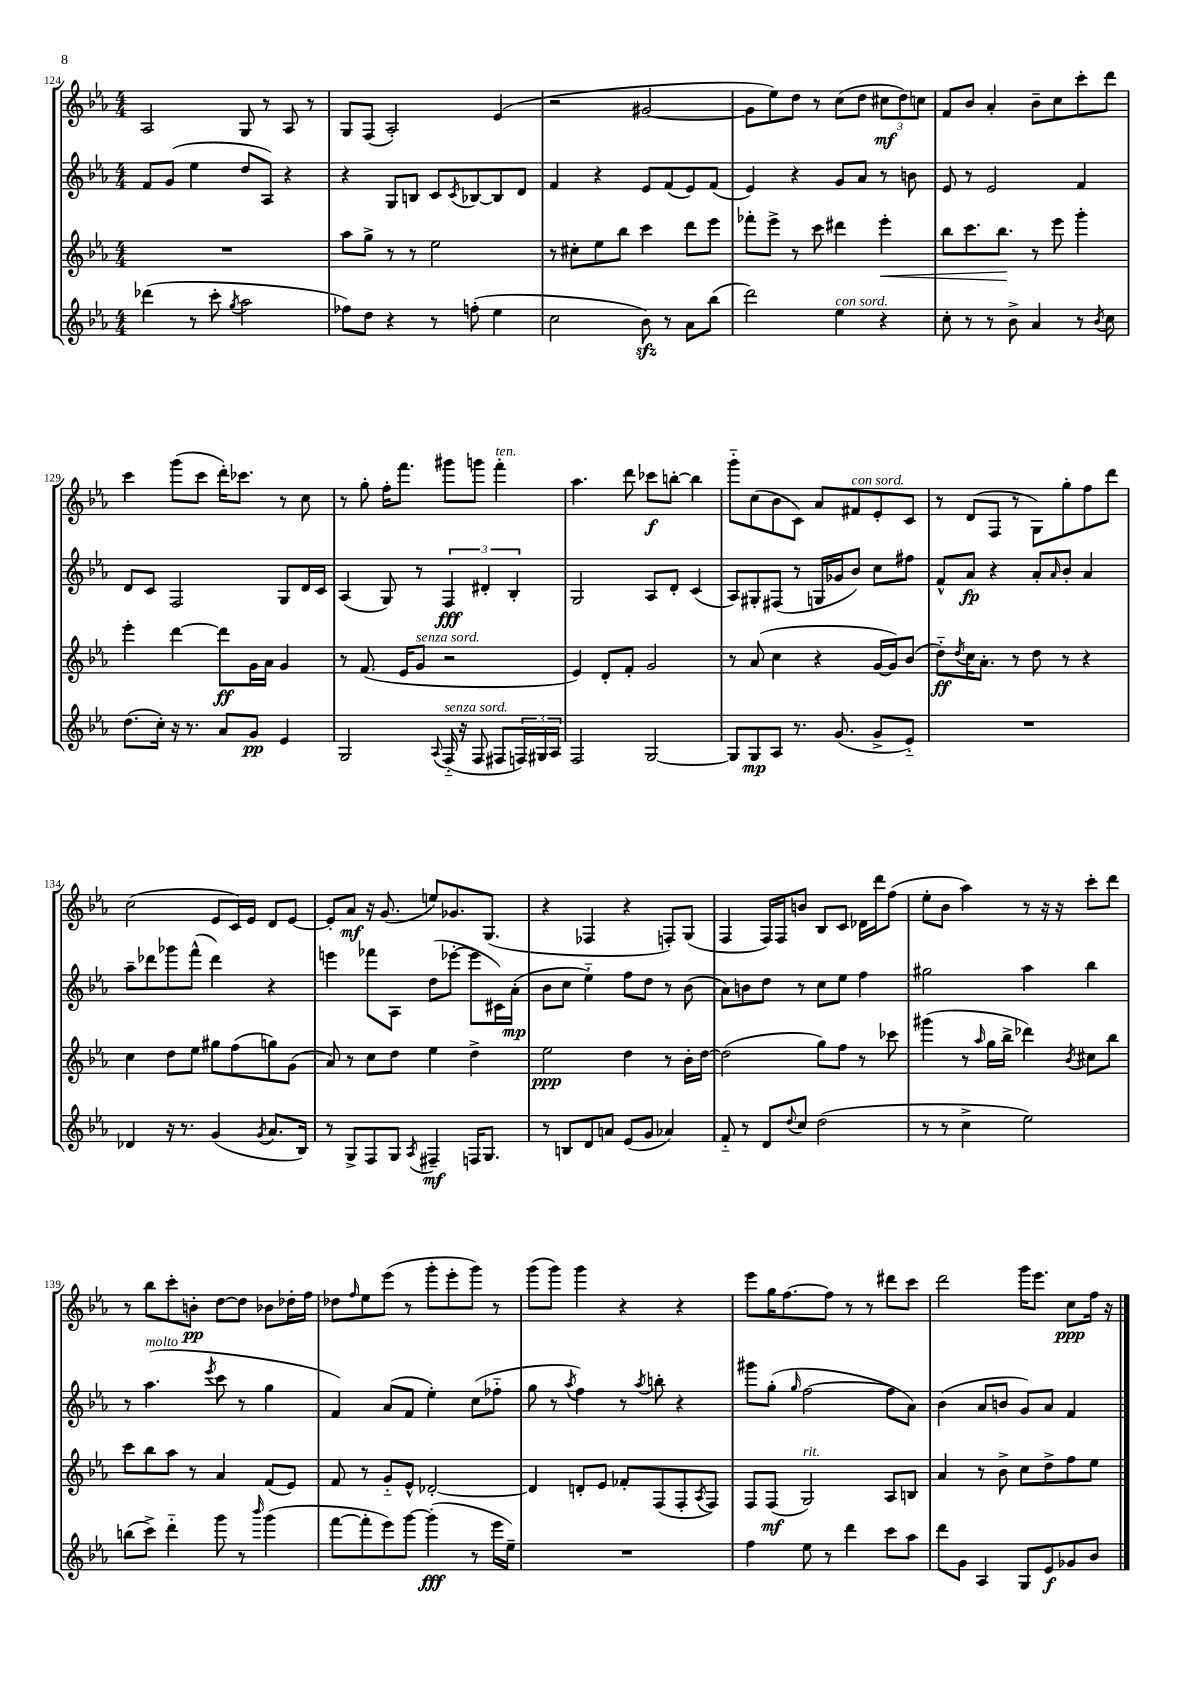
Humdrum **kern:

**kern	**dynam	**kern	**dynam	**kern	**dynam	**kern	**dynam
*part4	*part4	*part3	*part3	*part2	*part2	*part1	*part1
*staff4	*staff4	*staff3	*staff3	*staff2	*staff2	*staff1	*staff1
*clefG2	*	*clefG2	*	*clefG2	*	*clefG2	*
*k[b-e-a-]	*	*k[b-e-a-]	*	*k[b-e-a-]	*	*k[b-e-a-]	*
*M4/4	*	*M4/4	*	*M4/4	*	*M4/4	*
=124	=124	=124	=124	=124	=124	=124	=124
(4ddd-X\	.	1r	.	8f/L	.	2A-/	.
.	.	.	.	(8g/J	.	.	.
8r	.	.	.	4ee-\	.	.	.
8ccc'\	.	.	.	.	.	.	.
8qgg/	.	.	.	.	.	.	.
2aa-\	.	.	.	8dd/L	.	8G/	.
.	.	.	.	8A-/J)	.	8r	.
.	.	.	.	4r	.	8A-/	.
.	.	.	.	.	.	8r	.
=125	=125	=125	=125	=125	=125	=125	=125
8ff-X\L)	.	8aa-\L	.	4r	.	8G/L	.
8dd\J	.	8gg^\J	.	.	.	(8F/J	.
4r	.	8r	.	8G/L	.	2A-'/)	.
.	.	8r	.	8Bn/J	.	.	.
8r	.	2ee-\	.	8c/L	.	.	.
.	.	.	.	8qc/	.	.	.
(8ffn'\	.	.	.	[8B-X/	.	.	.
4ee-\	.	.	.	8B-/]	.	(4e-/	.
.	.	.	.	8d/J	.	.	.
=126	=126	=126	=126	=126	=126	=126	=126
2cc\	.	8r	.	4f/	.	2r	.
.	.	8cc#X'\L	.	.	.	.	.
.	.	8ee-\	.	4r	.	.	.
.	.	8bb-\J	.	.	.	.	.
8b-zz\)	.	4ccc\	.	8e-/L	.	[2g#X/	.
8r	.	.	.	(8f/	.	.	.
8a-\L	.	8ddd\L	.	8e-/)	.	.	.
(8bb-\J	.	8eee-\J	.	(8f/J	.	.	.
=127	=127	=127	=127	=127	=127	=127	=127
2ddd\)	.	8fff-X'\L	.	4e-/)	.	8g#\L]	.
.	.	8eee-^\J	.	.	.	8ee-\)	.
.	.	8r	.	4r	.	8dd\J	.
.	.	8ccc\	.	.	.	8r	.
!LO:TX:a:i:t=con sord.	!	!	!	!	!	!	!
4ee-\	.	4ddd#X\	.	8g/L	.	(8cc\L	.
.	.	.	.	8a-/J	.	8dd\J	.
!	!	!	!LO:HP:b	!	!	!	!
4r	.	4eee-'\	<	8r	.	12cc#X\L	mf
.	.	.	.	.	.	12dd\)	.
.	.	.	.	8bn\	.	.	.
.	.	.	.	.	.	12ccn\J	.
=128	=128	=128	=128	=128	=128	=128	=128
8cc'\	.	8bb-\L	.	8e-/	.	8f/L	.
8r	.	8.ccc\	.	8r	.	8b-/J	.
8r	.	.	.	2e-/	.	4a-'/	.
.	.	8.bb-\J	.	.	.	.	.
8b-^\	.	.	.	.	.	.	.
4a-/	.	8r	[	.	.	8b-~\L	.
.	.	8eee-\	.	.	.	8cc\	.
8r	.	4ggg'\	.	4f/	.	8ccc'\	.
8qb-/	.	.	.	.	.	.	.
8cc\	.	.	.	.	.	8ddd\J	.
!!LO:LB:g=z
=129	=129	=129	=129	=129	=129	=129	=129
(8.dd\L	.	4eee-'\	.	8d/L	.	4ccc\	.
.	.	.	.	8c/J	.	.	.
16cc'\Jk)	.	.	.	.	.	.	.
16r	.	[4ddd\	.	2F/	.	(8ggg\L	.
8.r	.	.	.	.	.	.	.
.	.	.	.	.	.	8ccc\J	.
8a-/L	.	8ddd\L]	ff	.	.	16ddd'\KL)	.
.	.	.	.	.	.	8.ccc-X\J	.
8g/J	pp	16g\L	.	.	.	.	.
.	.	16a-\JJ	.	.	.	.	.
4e-/	.	4g/	.	8G/L	.	8r	.
.	.	.	.	16d/L	.	8cc\	.
.	.	.	.	16c/JJ	.	.	.
=130	=130	=130	=130	=130	=130	=130	=130
2G/	.	8r	.	(4A-/	.	8r	.
.	.	(8.f/	.	.	.	8gg'\	.
.	.	.	.	8G/)	.	16ff'\KL	.
.	.	16e-/KL	.	.	.	8.fff\J	.
!	!	!LO:TX:a:i:t=senza sord.	!	!	!	!	!
.	.	8g/J	.	8r	.	.	.
8qqA-/	.	.	.	.	.	.	.
!LO:TX:a:i:t=senza sord.	!	!	!	!	!	!	!
(16F/	.	2r	.	6F/	fff	8ggg#X\L	.
16r	.	.	.	.	.	.	.
8F/	.	.	.	.	.	8gggn\J	.
.	.	.	.	6d#X'/	.	.	.
!	!	!	!	!	!	!LO:TX:a:i:t=ten.	!
8F#X/L	.	.	.	.	.	4fff'\	.
.	.	.	.	6B-'/	.	.	.
24Fn/L)	.	.	.	.	.	.	.
24G#X/	.	.	.	.	.	.	.
24A-/JJ	.	.	.	.	.	.	.
=131	=131	=131	=131	=131	=131	=131	=131
2F/	.	4e-/)	.	2G/	.	4.aa-\	.
.	.	8d'/L	.	.	.	.	.
.	.	8f'/J	.	.	.	8ddd\	.
[2G/	.	2g/	.	8A-/L	.	8ccc-X\L	f
.	.	.	.	8d'/J	.	[8bbn'\J	.
.	.	.	.	(4c/	.	4bb\]	.
=132	=132	=132	=132	=132	=132	=132	=132
8G/L]	.	8r	.	8A-/L)	.	8ggg\L	.
8G/	mp	(8a-/	.	8G#X'/	.	(8cc\	.
8A-/J	.	4cc\	.	(8F#X/J	.	8b-\	.
8.r	.	.	.	8r	.	8c\J)	.
.	.	4r	.	16Gn/LL	.	8a-/L	.
(8.g/	.	.	.	16g-X/J	.	.	.
!	!	!	!	!	!	!LO:TX:a:i:t=con sord.	!
.	.	.	.	8b-/J)	.	8f#X/	.
8g^/L	.	[16g/LL	.	8cc\L	.	8e-'/	.
.	.	16g/J])	.	.	.	.	.
8e-/J)	.	(8b-/J	.	8ff#X\J	.	8c/J	.
=133	=133	=133	=133	=133	=133	=133	=133
1r	.	8dd\L)	ff	8f^^/L	.	8r	.
.	.	8qdd/	.	.	.	.	.
.	.	16cc\K	.	8a-/J	fp	(8d/L	.
.	.	8.a-'\J	.	.	.	.	.
.	.	.	.	4r	.	8F/J	.
.	.	8r	.	.	.	8r	.
.	.	8dd\	.	8a-'/L	.	8G\L)	.
.	.	.	.	16qqa-/	.	.	.
.	.	8r	.	8b-'/J	.	8gg'\	.
.	.	4r	.	4a-/	.	8ff\	.
.	.	.	.	.	.	8ddd\J	.
!!LO:LB:g=z
=134	=134	=134	=134	=134	=134	=134	=134
4d-X/	.	4cc\	.	8aa-~\L	.	(2cc\	.
.	.	.	.	8ddd-X\	.	.	.
16r	.	8dd\L	.	8ggg-X\	.	.	.
8.r	.	.	.	.	.	.	.
.	.	8ee-\J	.	(8fff^^\J	.	.	.
(4g/	.	8gg#X\L	.	4ddd-\)	.	8e-/L	.
.	.	(8ff\	.	.	.	16c/L)	.
.	.	.	.	.	.	16e-/JJ	.
8qg/	.	.	.	.	.	.	.
8.a-/L	.	8ggn\)	.	4r	.	8d/L	.
.	.	(8g\J	.	.	.	[8e-/J	.
16B-/Jk)	.	.	.	.	.	.	.
=135	=135	=135	=135	=135	=135	=135	=135
8r	.	8a-/)	.	4eeen\	.	8e-'/L]	.
8G^/L	.	8r	.	.	.	8a-/J	mf
8F/	.	8cc\L	.	8fff-X\L	.	16r	.
.	.	.	.	.	.	(8.g/	.
8G/J	.	8dd\J	.	8A-\J	.	.	.
8qA-/	.	.	.	.	.	.	.
4F#X~/	mf	4ee-\	.	(8dd\L	.	8een/L)	.
.	.	.	.	[8eee-X'\J	.	8.g-X/	.
16Fn/KL	.	4dd^\	.	8eee-\L]	.	.	.
8.G/J	.	.	.	.	.	(8.G/J	.
.	.	.	.	16c#X\L)	.	.	.
.	.	.	.	(16a-'\JJ	mp	.	.
=136	=136	=136	=136	=136	=136	=136	=136
8r	.	2ee-\	ppp	8b-\L	.	4r	.
8Bn/L	.	.	.	8cc\J	.	.	.
8d/	.	.	.	4ee-\)	.	4F-X/	.
8an/J	.	.	.	.	.	.	.
(8e-/L	.	4dd\	.	8ff\L	.	4r	.
8g/J	.	.	.	8dd\J	.	.	.
4a-X/)	.	8r	.	8r	.	8Fn'/L)	.
.	.	16b-'\LL	.	(8b-\	.	(8G/J	.
.	.	[16dd\JJ	.	.	.	.	.
=137	=137	=137	=137	=137	=137	=137	=137
8f/	.	(2dd\]	.	8a-\L)	.	4F/	.
8r	.	.	.	8bn\	.	.	.
8d/L	.	.	.	8dd\J	.	16F/LL)	.
.	.	.	.	.	.	16F/J	.
8qqdd/	.	.	.	.	.	.	.
8cc/J	.	.	.	8r	.	8bn/J	.
(2dd\	.	8gg\L)	.	8cc\L	.	8B-/L	.
.	.	8ff\J	.	8ee-\J	.	8c/J	.
.	.	8r	.	4ff\	.	16d-X\LL	.
.	.	.	.	.	.	16ddd\J	.
.	.	8ccc-X\	.	.	.	(8ff\J	.
=138	=138	=138	=138	=138	=138	=138	=138
8r	.	(4ggg#X\	.	2gg#X\	.	8ee-'\L	.
8r	.	.	.	.	.	8b-\J	.
4cc^\	.	8r	.	.	.	4aa-\)	.
.	.	16qqaa-/	.	.	.	.	.
.	.	16gg\LL	.	.	.	.	.
.	.	16bb-^\JJ	.	.	.	.	.
2ee-\)	.	4ddd-X\)	.	4aa-\	.	8r	.
.	.	.	.	.	.	16r	.
.	.	.	.	.	.	16r	.
.	.	8qb-/	.	.	.	.	.
.	.	8cc#X\L	.	4bb-\	.	8ccc'\L	.
.	.	8bb-\J	.	.	.	8ddd\J	.
!!LO:LB:g=z
=139	=139	=139	=139	=139	=139	=139	=139
(8bbn\L	.	8ccc\L	.	8r	.	8r	.
!	!	!	!	!LO:TX:a:i:t=molto	!	!	!
8ccc^\J)	.	8bb-\	.	(4.aa-\	.	8bb-\L	.
4ddd\	.	8aa-\J	.	.	.	8ccc'\	.
.	.	8r	.	.	.	8bn'\J	pp
.	.	.	.	8qeee-/	.	.	.
8ggg\	.	4a-/	.	8ccc\	.	[8dd\L	.
8r	.	.	.	8r	.	8dd\J]	.
16qqbbb-/	.	.	.	.	.	.	.
(4ggg\	.	(8f/L	.	4gg\	.	8b-X\L	.
.	.	8e-/J)	.	.	.	16dd-X'\L	.
.	.	.	.	.	.	16ff\JJ	.
=140	=140	=140	=140	=140	=140	=140	=140
[8fff\L	.	8f/	.	4f/)	.	8dd-X\L	.
.	.	.	.	.	.	16qqff/	.
8fff'\]	.	8r	.	.	.	8ee-\	.
8eee-\)	.	8g/L	.	(8a-/L	.	(8eee-\J	.
[8ggg\J	.	8e-^^/J	.	8f/J	.	8r	.
(4ggg'\]	fff	[2d-X'/	.	4ee-'\)	.	8ggg'\L	.
.	.	.	.	.	.	8eee-'\	.
8r	.	.	.	(8cc\L	.	8ggg\J)	.
16eee-\LL	.	.	.	8ff-X\J	.	8r	.
16ee-~\JJ)	.	.	.	.	.	.	.
=141	=141	=141	=141	=141	=141	=141	=141
1r	.	4d-/]	.	8gg\	.	(8ggg\L	.
.	.	.	.	8r	.	8ggg\J)	.
.	.	.	.	8qaa-/	.	.	.
.	.	8dn'/L	.	4ff\)	.	4ggg\	.
.	.	8e-/J	.	.	.	.	.
.	.	8f-X'/L	.	8r	.	4r	.
.	.	.	.	8qaa-/	.	.	.
.	.	(8F/	.	8bbn'\	.	.	.
.	.	8F'/	.	4r	.	4r	.
.	.	8qA-/	.	.	.	.	.
.	.	8F/J)	.	.	.	.	.
=142	=142	=142	=142	=142	=142	=142	=142
4ff\	.	8F/L	.	8ggg#X\L	.	8eee-\L	.
.	.	(8F/J	mf	(8gg'\J	.	16gg\K	.
.	.	.	.	.	.	[8.ff\	.
.	.	.	.	16qqgg/	.	.	.
!	!	!LO:TX:a:i:t=rit.	!	!	!	!	!
8ee-\	.	2G/)	.	[2ff\	.	.	.
8r	.	.	.	.	.	8ff\J]	.
4ddd\	.	.	.	.	.	8r	.
.	.	.	.	.	.	8r	.
8ccc\L	.	8A-/L	.	8ff\L]	.	8ddd#X\L	.
8aa-\J	.	8Bn/J	.	8a-\J)	.	8ccc\J	.
=143	=143	=143	=143	=143	=143	=143	=143
8ddd\L	.	4a-/	.	(4b-\	.	2ddd\	.
8g\J	.	.	.	.	.	.	.
4A-/	.	8r	.	8a-/L	.	.	.
.	.	8b-^\	.	8bn/J	.	.	.
8G/L	.	8cc\L	.	8g/L)	.	16ggg\KL	.
.	.	.	.	.	.	8.eee-\J	.
8e-/	f	8dd^\	.	8a-/J	.	.	.
8g-X/	.	8ff\	.	4f/	.	8cc\L	ppp
8b-/J	.	8ee-\J	.	.	.	16ff\Jk	.
.	.	.	.	.	.	16r	.
==	==	==	==	==	==	==	==
*-	*-	*-	*-	*-	*-	*-	*-
